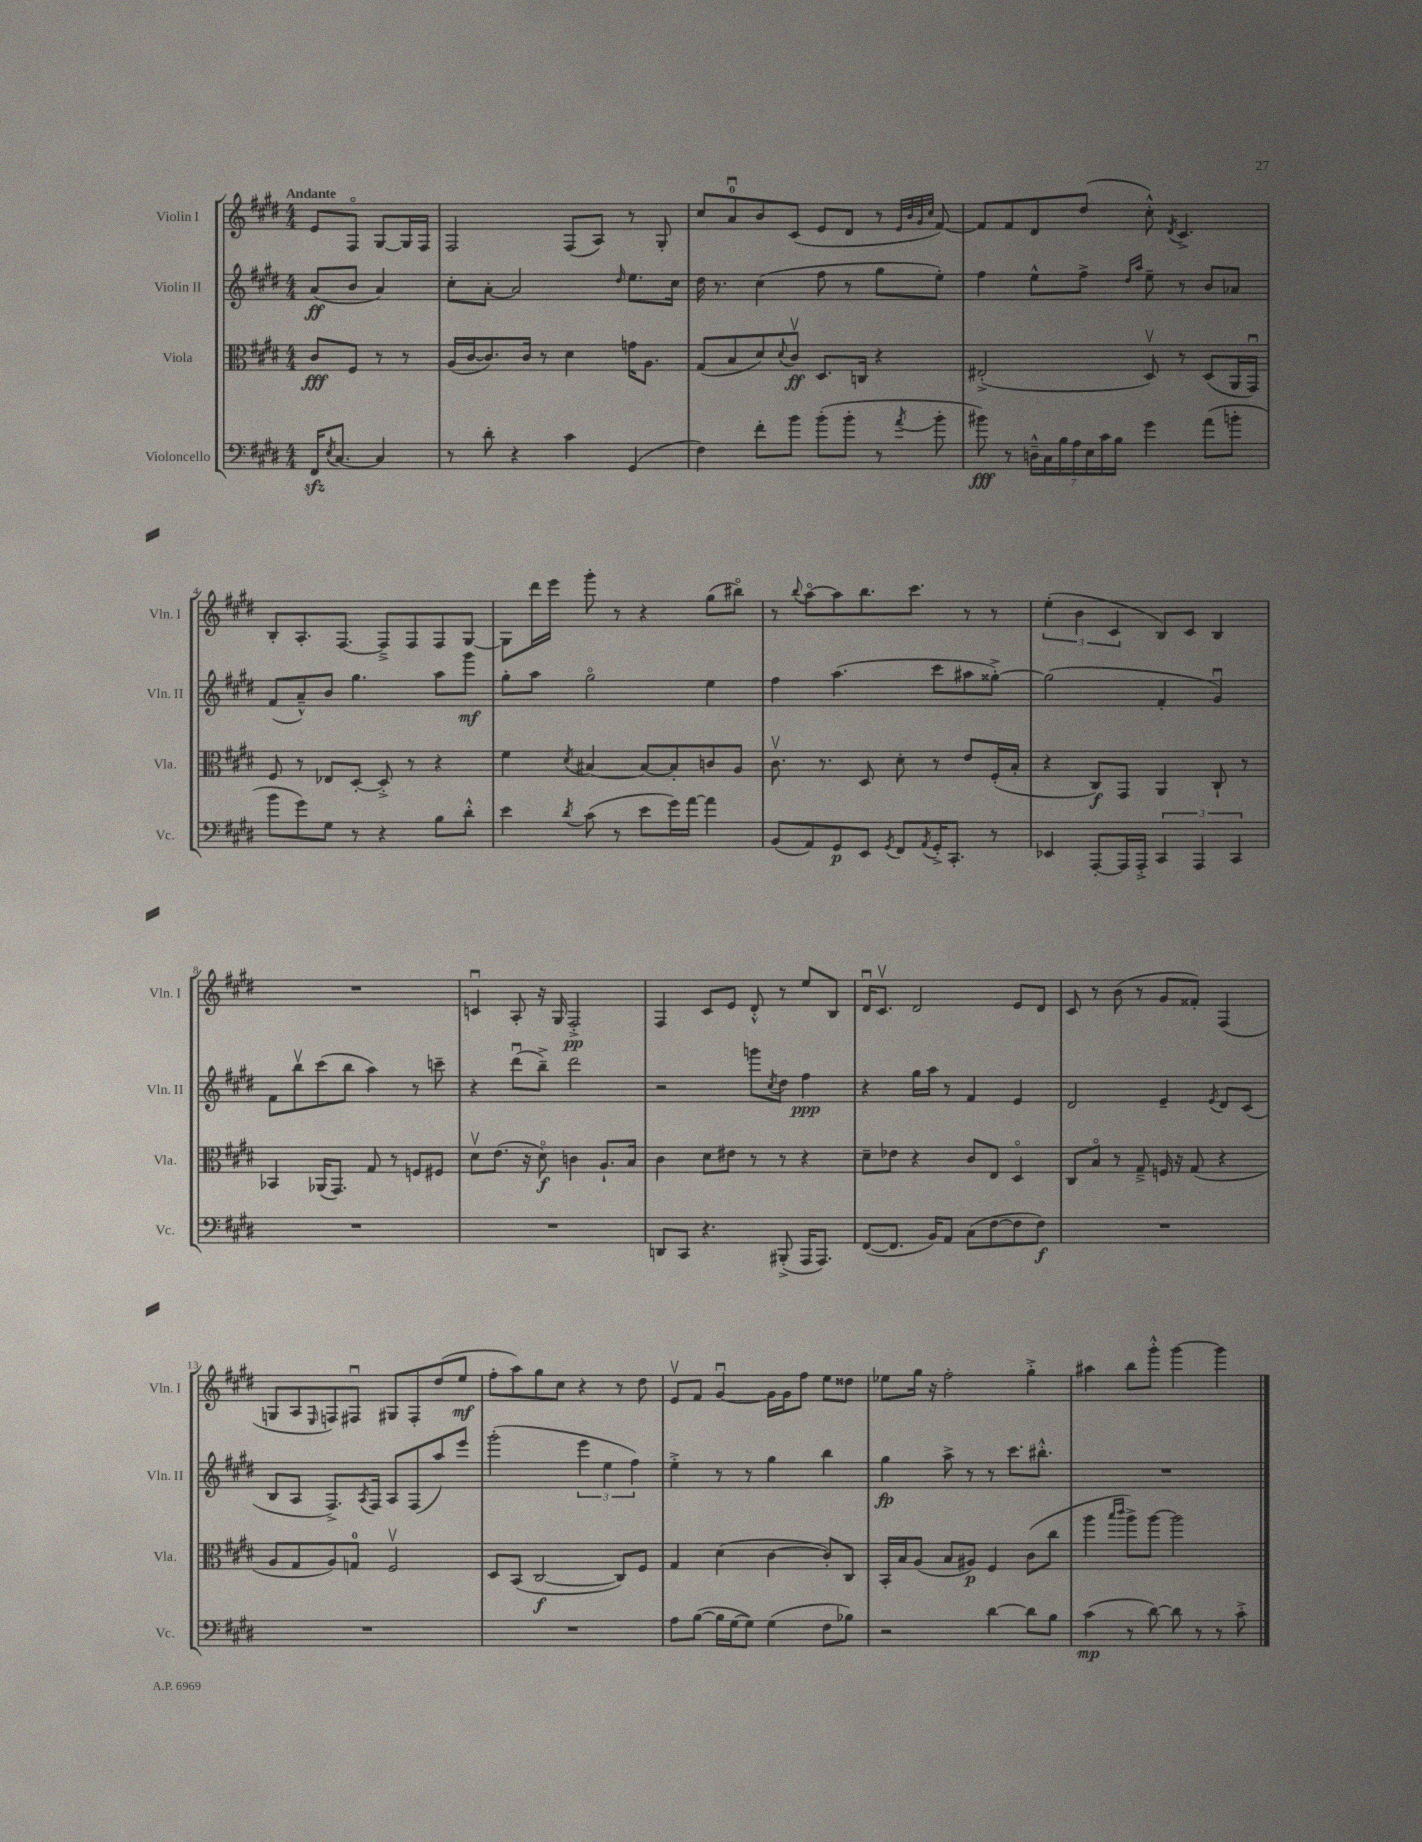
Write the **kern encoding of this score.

**kern	**dynam	**kern	**dynam	**kern	**dynam	**kern	**dynam
*part4	*part4	*part3	*part3	*part2	*part2	*part1	*part1
*staff4	*staff4	*staff3	*staff3	*staff2	*staff2	*staff1	*staff1
*I"Violoncello	*	*I"Viola	*	*I"Violin II	*	*I"Violin I	*
*I'Vc.	*	*I'Vla.	*	*I'Vln. II	*	*I'Vln. I	*
*clefF4	*	*clefC3	*	*clefG2	*	*clefG2	*
*k[f#c#g#d#]	*	*k[f#c#g#d#]	*	*k[f#c#g#d#]	*	*k[f#c#g#d#]	*
*M4/4	*	*M4/4	*	*M4/4	*	*M4/4	*
=	=	=	=	=	=	=	=
!	!	!	!	!	!	!LO:TX:a:B:t=Andante	!
16FF#zz/KL	.	8c#/L	fff	(8a/L	ff	8e/L	.
8qE/	.	.	.	.	.	.	.
[8.C#/J	.	.	.	.	.	.	.
.	.	8F#/J	.	8b/J	.	8F#/J	.
4C#/]	.	8r	.	4a/)	.	[8G#/L	.
.	.	8r	.	.	.	16G#/L]	.
.	.	.	.	.	.	16F#/JJ	.
=1	=1	=1	=1	=1	=1	=1	=1
8r	.	(16A/LL	.	8cc#'\L	.	2F#/	.
.	.	[16c#/J	.	.	.	.	.
8d#'\	.	8.c#/])	.	[8a'\J	.	.	.
4r	.	.	.	2a/]	.	.	.
.	.	16c#/Jk	.	.	.	.	.
.	.	8r	.	.	.	.	.
4c#\	.	4d#\	.	.	.	(8F#/L	.
.	.	.	.	.	.	8A/J)	.
.	.	.	.	16qqdd#/	.	.	.
(4GG#/	.	16gn\KL	.	8.ee\L	.	8r	.
.	.	8.A\J	.	.	.	.	.
.	.	.	.	.	.	8G#'/	.
.	.	.	.	16cc#\Jk	.	.	.
=2	=2	=2	=2	=2	=2	=2	=2
4F#\)	.	(8G#/L	.	16dd#\	.	8cc#/L	.
.	.	.	.	8.r	.	.	.
.	.	8B/	.	.	.	8au/	.
8f#'\L	.	8d#/)	.	(4cc#\	.	8b/	.
.	.	8qqd#/	.	.	.	.	.
8b\J	.	8c#v/J	ff	.	.	(8c#/J	.
(8b'\L	.	8.D#/L	.	8ff#\	.	8e/L	.
8b'\J	.	.	.	8r	.	8d#/J	.
.	.	16Cn/Jk	.	.	.	.	.
8r	.	4r	.	8gg#\L	.	8r	.
.	.	.	.	.	.	32qqe/LLL	.
.	.	.	.	.	.	32qqb/	.
.	.	.	.	.	.	32qqg#/	.
8qa/	.	.	.	.	.	32qqcc#/JJJ	.
8b'\	.	.	.	8ee'\J)	.	[8f#/)	.
=3	=3	=3	=3	=3	=3	=3	=3
8b#X\)	fff	(2E#X'^/	.	4ff#\	.	8f#/L]	.
8r	.	.	.	.	.	8f#/	.
28Dn~^^\LL	.	.	.	8ee^^\L	.	8d#/	.
28C#\	.	.	.	.	.	.	.
28B\	.	.	.	.	.	.	.
28A\	.	.	.	.	.	.	.
.	.	.	.	8ff#^\J	.	(8dd#/J	.
28E\	.	.	.	.	.	.	.
28c#\	.	.	.	.	.	.	.
28B\JJ	.	.	.	.	.	.	.
.	.	.	.	16qqdd#/LL	.	.	.
.	.	.	.	16qqaa/JJ	.	.	.
4g#\	.	8D#v/)	.	8ee~\	.	8cc#'^^\)	.
.	.	.	.	.	.	8qd#/	.
.	.	8r	.	8r	.	4.c#^/	.
(8a\L	.	(8D#/L	.	8b/L	.	.	.
8bn'\J	.	16AA/L	.	8a-X/J	.	.	.
.	.	16GG#u/JJ)	.	.	.	.	.
!!LO:LB:g=z
=4	=4	=4	=4	=4	=4	=4	=4
8b\L	.	8F#/	.	(8f#/L	.	8B'/L	.
8g#\)	.	8r	.	8a~^^/)	.	8.A'/	.
8G#\J	.	8E-X/L	.	8b/J	.	.	.
.	.	.	.	.	.	[8.F#/J	.
8r	.	[8D#'/J	.	4.gg#\	.	.	.
4r	.	8D#'^/]	.	.	.	8F#~^/L]	.
.	.	8r	.	.	.	8F#/	.
8B\L	.	4r	.	8aa\L	.	8F#/	.
8d#'^^\J	.	.	.	8ggg#\J	mf	[8G#/J	.
=5	=5	=5	=5	=5	=5	=5	=5
4e\	.	4f#\	.	8gg#'\L	.	8G#\L]	.
.	.	.	.	8aa\J	.	16ddd#\L	.
.	.	.	.	.	.	16eee\JJ	.
8qd#/	.	8qd#/	.	.	.	.	.
(8c#\	.	[4B#X/	.	2gg#\	.	8ggg#'\	.
8r	.	.	.	.	.	8r	.
8e\L	.	8B#/L_	.	.	.	4r	.
16g#\L)	.	8B#'/]	.	.	.	.	.
[16a\JJ	.	.	.	.	.	.	.
4a\]	.	8cn/	.	4ee\	.	(8gg#\L	.
.	.	8A/J	.	.	.	8bb#X\J)	.
=6	=6	=6	=6	=6	=6	=6	=6
(8BB/L	.	8.c#v\	.	4ff#\	.	8r	.
.	.	.	.	.	.	8qqbb/	.
8AA/)	.	.	.	.	.	[8aa\L	.
.	.	8.r	.	.	.	.	.
8GG#/	p	.	.	(4.aa\	.	8aa\]	.
8EE/J	.	8D#/	.	.	.	8.bb\	.
8qGG#/	.	.	.	.	.	.	.
8FF#/L	.	8d#'\	.	.	.	.	.
.	.	.	.	.	.	8.ccc#\J	.
8qAA/	.	.	.	.	.	.	.
16GG#'^/K	.	8r	.	8ccc#\L	.	.	.
8.CC#'/J	.	.	.	.	.	.	.
.	.	8e/L	.	8aa#X\	.	8r	.
8r	.	(16F#'/L	.	[8gg##X'^\J)	.	8r	.
.	.	16B'/JJ	.	.	.	.	.
=7	=7	=7	=7	=7	=7	=7	=7
4EE-X/	.	4r	.	(2gg##\]	.	(6ee'\	.
.	.	.	.	.	.	6b\	.
[8AAA'/L	.	8C#/L)	f	.	.	.	.
.	.	.	.	.	.	6c#/	.
16AAA/L]	.	8GG#/J	.	.	.	.	.
16AAA'^/JJ	.	.	.	.	.	.	.
6CC#/	.	4AA/	.	4f#'/	.	8B/L)	.
.	.	.	.	.	.	8c#/J	.
6AAA/	.	.	.	.	.	.	.
.	.	8C#`/	.	4g#u/)	.	4B/	.
6CC#/	.	.	.	.	.	.	.
.	.	8r	.	.	.	.	.
!!LO:LB:g=z
=8	=8	=8	=8	=8	=8	=8	=8
1r	.	4BB-X/	.	8f#\L	.	1r	.
.	.	.	.	8bbv\	.	.	.
.	.	(16AA-X/KL	.	(8ccc#\	.	.	.
.	.	8.GG#/J)	.	.	.	.	.
.	.	.	.	8bb\J	.	.	.
.	.	8G#/	.	4aa\)	.	.	.
.	.	8r	.	.	.	.	.
.	.	8Fn/L	.	8r	.	.	.
.	.	8F#X/J	.	8cccn~\	.	.	.
=9	=9	=9	=9	=9	=9	=9	=9
1r	.	8d#v\L	.	4r	.	4cnu/	.
.	.	(8.e\J	.	.	.	.	.
.	.	.	.	(8ddd#u\L	.	8A'/	.
.	.	16r	.	.	.	.	.
.	.	8d#\)	f	8bb~^\J)	.	16r	.
.	.	.	.	.	.	16G#/	.
.	.	4cn\	.	2ddd#\	.	2F#'^/	pp
.	.	8.A`/L	.	.	.	.	.
.	.	16B/Jk	.	.	.	.	.
=10	=10	=10	=10	=10	=10	=10	=10
8DDn/L	.	4c#\	.	2r	.	4F#/	.
8CC#/J	.	.	.	.	.	.	.
4.r	.	8d#\L	.	.	.	8c#/L	.
.	.	8e#X\J	.	.	.	8e/J	.
.	.	8r	.	8gggn\L	.	8d#'^^/	.
.	.	.	.	8qcc#/	.	.	.
(8BBB#X'^/	.	8r	.	8dd#\J	.	8r	.
16AAA/KL	.	4r	.	4ff#\	ppp	8ee/L	.
8.AAA/J)	.	.	.	.	.	.	.
.	.	.	.	.	.	8B/J	.
=11	=11	=11	=11	=11	=11	=11	=11
([8FF#/L	.	8d#~\L	.	4r	.	16d#u/KL	.
.	.	.	.	.	.	8.c#v/J	.
8.FF#/J]	.	8e-X\J	.	.	.	.	.
.	.	4r	.	16gg#\LL	.	2d#/	.
16BB/KL)	.	.	.	16aa\JJ	.	.	.
8AA/J	.	.	.	8r	.	.	.
(8C#\L	.	8c#/L	.	4f#/	.	.	.
[8F#\	.	8E/J	.	.	.	.	.
8F#\]	.	4D#/	.	4e/	.	8e/L	.
8F#\J)	f	.	.	.	.	8d#/J	.
=12	=12	=12	=12	=12	=12	=12	=12
1r	.	8C#/L	.	2d#/	.	8c#/	.
.	.	8B/J	.	.	.	8r	.
.	.	8r	.	.	.	(8b\	.
.	.	8G#~^/	.	.	.	8r	.
.	.	16Fn/	.	4e~/	.	8g#/L	.
.	.	16r	.	.	.	.	.
.	.	(8G#/	.	.	.	8f##X'/J)	.
.	.	.	.	8qe/	.	.	.
.	.	4r	.	8d#/L	.	(4F#/	.
.	.	.	.	(8c#/J	.	.	.
!!LO:LB:g=z
=13	=13	=13	=13	=13	=13	=13	=13
1r	.	8A/L	.	8B/L	.	8Gn/L	.
.	.	8G#/	.	8A/J	.	8A/	.
.	.	.	.	.	.	16qqE/	.
.	.	8A/)	.	8.F#^/L)	.	8Fn/)	.
.	.	8Gn/J	.	.	.	8F#Xu/J	.
.	.	.	.	8qA/	.	.	.
.	.	.	.	16F#/Jk	.	.	.
.	.	2F#v/	.	8A/L	.	8G#X/L	.
.	.	.	.	(8F#/	.	8F#'/	.
.	.	.	.	8aa/)	.	(8dd#/	.
.	.	.	.	8eee/J	.	8ee/J	mf
=14	=14	=14	=14	=14	=14	=14	=14
1r	.	8D#/L	.	(2ggg#'\	.	8ff#'\L	.
.	.	(8BB/J	.	.	.	8aa\)	.
.	.	[2C#/	f	.	.	8gg#\	.
.	.	.	.	.	.	8cc#\J	.
.	.	.	.	6eee\	.	4r	.
.	.	.	.	6ee\	.	.	.
.	.	8C#/L])	.	.	.	8r	.
.	.	.	.	6ff#\)	.	.	.
.	.	8F#/J	.	.	.	8dd#\	.
=15	=15	=15	=15	=15	=15	=15	=15
8A\L	.	4G#/	.	4ee'^\	.	8ev/L	.
([8B\J	.	.	.	.	.	8f#/J	.
16B\LL]	.	(4d#\	.	8r	.	[4g#u/	.
[16G#\J	.	.	.	.	.	.	.
8G#\J])	.	.	.	8r	.	.	.
(4G#\	.	[4c#\	.	4gg#\	.	16g#\LL]	.
.	.	.	.	.	.	16g#\J	.
.	.	.	.	.	.	8ff#\J	.
8F#\L	.	8c#'/L])	.	4bb\	.	8ee\L	.
8B-X\J)	.	8C#/J	.	.	.	8dd##X\J	.
=16	=16	=16	=16	=16	=16	=16	=16
2r	.	16BB'/LL	.	4gg#\	fp	8ee-X\L	.
.	.	16B/J	.	.	.	.	.
.	.	(8A/J	.	.	.	16gg#\Jk	.
.	.	.	.	.	.	16r	.
.	.	8B/L	.	8aa^\	.	2ff#'\	.
.	.	8A#X/J)	p	8r	.	.	.
[4d#\	.	4F#/	.	8r	.	.	.
.	.	.	.	8.ccc#\L	.	.	.
8d#\L]	.	(8c#\L	.	.	.	4gg#'^\	.
.	.	.	.	8.bb#X'^^\J	.	.	.
8B\J	.	8cc#\J	.	.	.	.	.
=17	=17	=17	=17	=17	=17	=17	=17
(4c#\	mp	4aa\	.	1r	.	4aa#X\	.
.	.	16qqbb/LL	.	.	.	.	.
.	.	16qqccc#/JJ	.	.	.	.	.
8r	.	8aa^\L)	.	.	.	8bb\L	.
[8d#\)	.	[8aa\J	.	.	.	8ggg#'^^\J	.
8d#\]	.	2aa\]	.	.	.	[4ggg#\	.
8r	.	.	.	.	.	.	.
8r	.	.	.	.	.	4ggg#\]	.
8c#'^\	.	.	.	.	.	.	.
==	==	==	==	==	==	==	==
*-	*-	*-	*-	*-	*-	*-	*-
